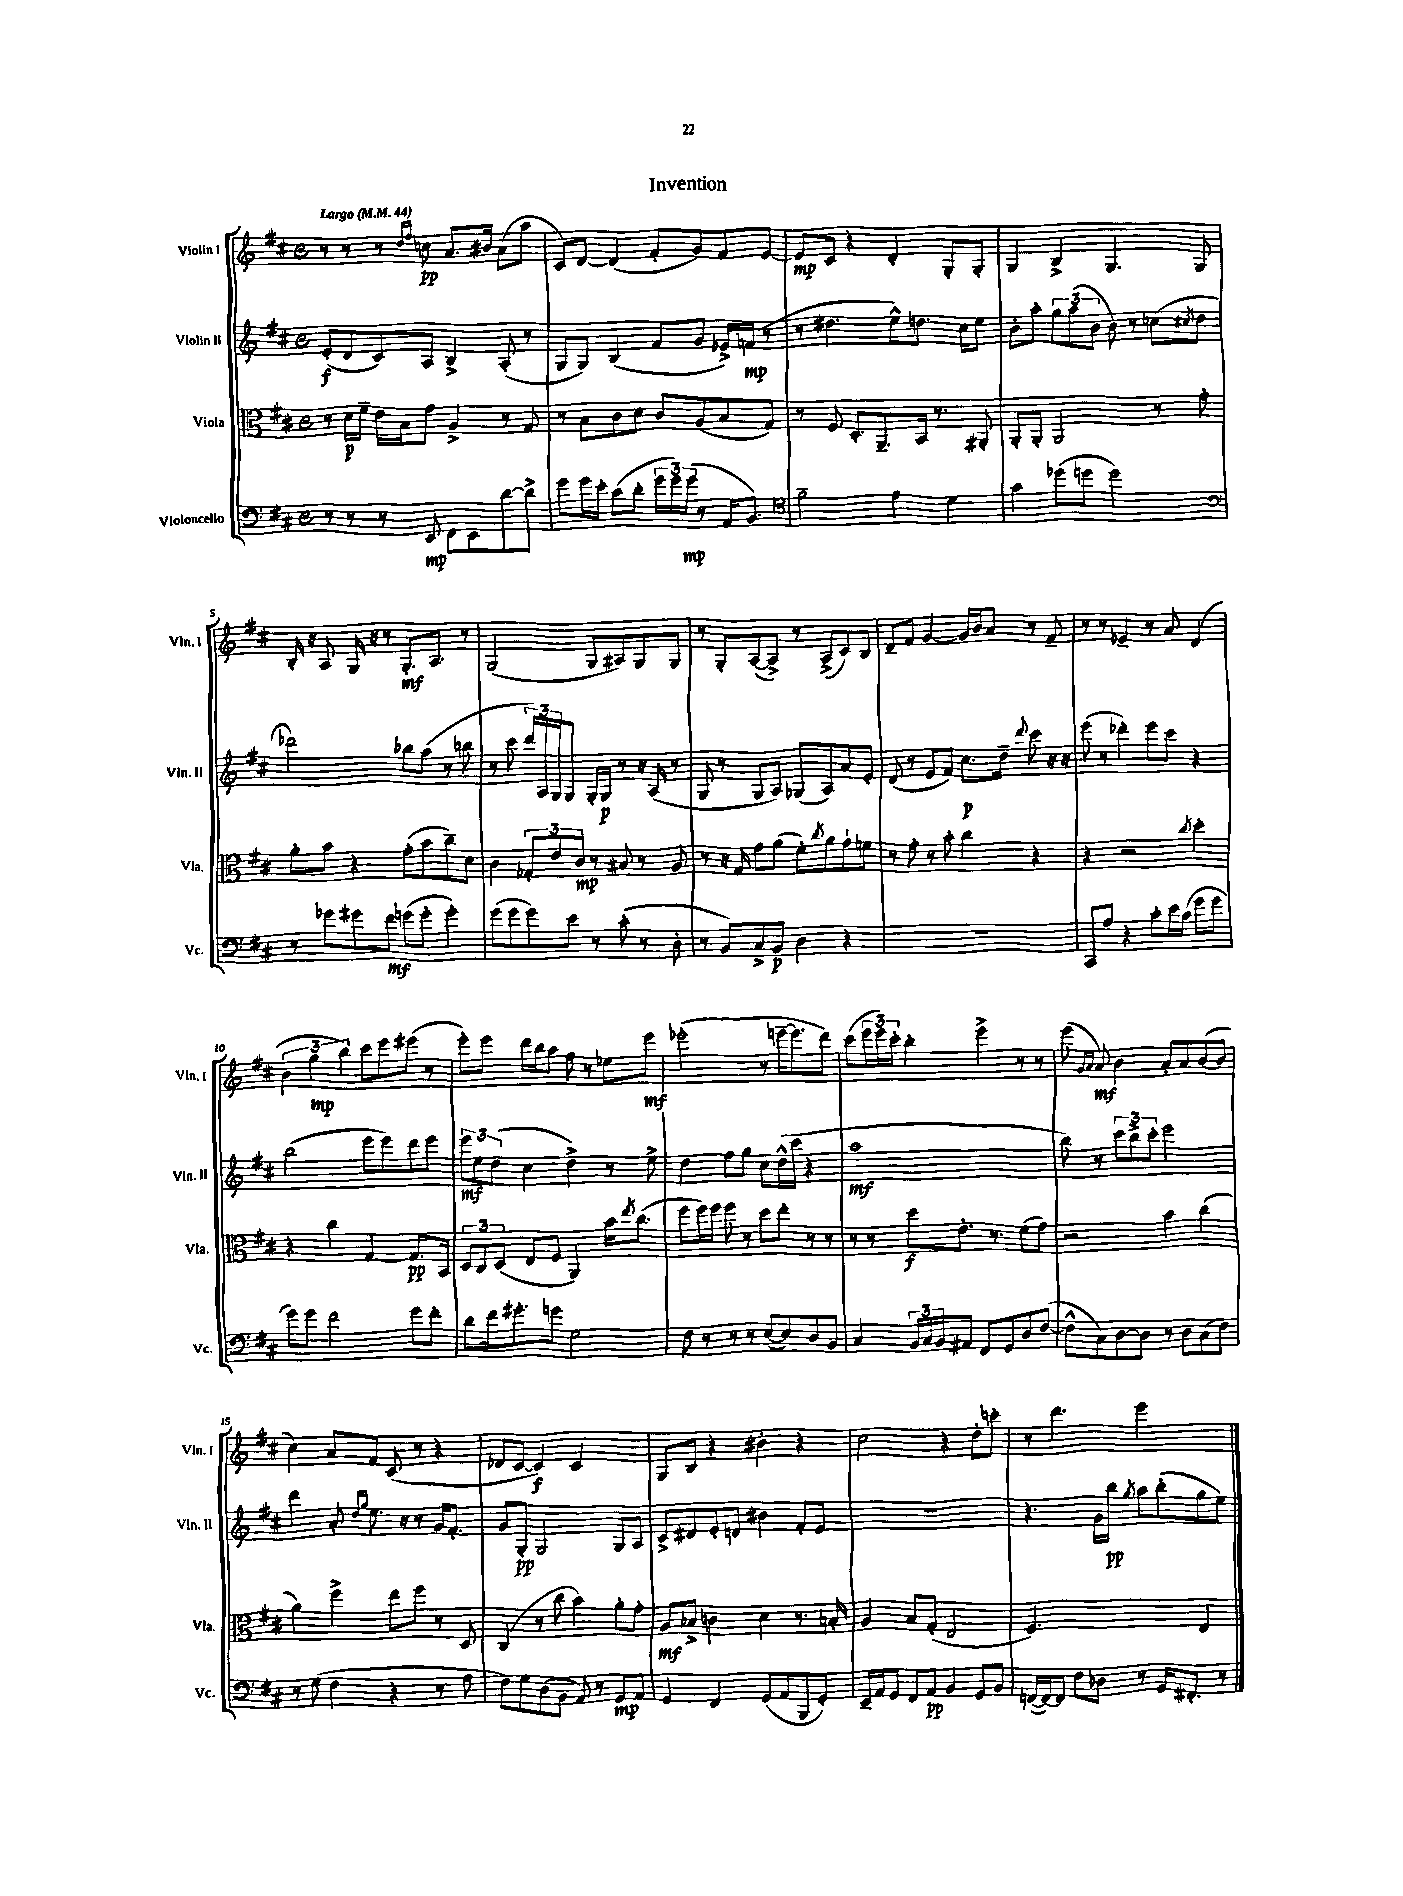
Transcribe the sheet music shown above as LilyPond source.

\header { title = "Invention" }
<<
\new StaffGroup <<
\new Staff = "s0" \with { instrumentName = "Violin I" shortInstrumentName = "Vln. I" } {
    \clef treble \key d \major \defaultTimeSignature \time 4/4 \tempo "Largo" 4 = 44
    r8 r8 r8 \grace { d''16 fis''16 } c''8\pp a'8. bis'16 a'8( a''8 |
    cis'8) d'8~ d'4( fis'8-. g'8) fis'8 e'8~ |
    e'8\mp cis'8 r4 d'4-. g8-. g8-. |
    g4 b4-> g4. g8 |
    b16-. r16 a8 g16 r16 r8 g8.-.\mf a8. r8 |
    g2( g8 ais8) g8 g8 |
    r8 g8-. a8~( a8->) r8 a8->( cis'8) b8 |
    d'8-- fis'8 g'4~ g'16 b'16 a'8 r8 fis'8-- |
    r8 r8 ees'4-- r8 a'8 d'4( |
    \tuplet 3/2 { b'4 g''4\mp b''4) } cis'''8 e'''8 eis'''8( r8 |
    e'''8-.) e'''8 d'''16 b''16 a''8 fis''8 r8 ees''8 e'''8\mf |
    ees'''2-.( r8 e'''16~-- e'''8. d'''8) |
    cis'''8( \tuplet 3/2 { e'''16 e'''16) cis'''16-. } b''4-. e'''4-> r8 r8 |
    e'''8( \grace { g'16 a'16 } a'8\mf) b'4 a'8-. a'8 b'8~( b'8 |
    cis''4) a'8 fis'8 cis'8( r8 r4 |
    des'8 cis'8~ cis'4\f) cis'2 |
    g8 b8 r4 bis'4-. r4 |
    cis''2 r4 d''8-. c'''8-. |
    r8 d'''4. e'''2 \bar "|." |
}
\new Staff = "s1" \with { instrumentName = "Violin II" shortInstrumentName = "Vln. II" } {
    \clef treble \key d \major \defaultTimeSignature \time 4/4
    e'8-.\f( d'8 cis'8) a8 b4-> a8-.( r8 |
    g8 g8) b4( fis'8 g'8 ees'16->) f'16\mp( r8 |
    r8 dis''4. e''8-^) d''8. cis''16 e''8 |
    b'8-. a''8-. \tuplet 3/2 { g''8 a''8( b'8 } b'8) r8 c''8( \acciaccatura { cis''8 } d''8 |
    des'''2) bes''8 a''8( r8 b''8 |
    r8 cis'''8 \tuplet 3/2 { d'''16) a16 g16 } g8 g16-. g16\p r8 r16 a16( r8 |
    g8 r8 g8 a8) ges8( a8) a'8 e'8-. |
    d'8( r8 e'8 fis'8) cis''8.\p d''16-- \appoggiatura { d'''8 } cis'''8 r16 r16 |
    e'''8( r8 des'''4-.) e'''8 cis'''8 r4 |
    b''2( e'''8 e'''8) d'''8 e'''8 |
    \tuplet 3/2 { e'''8\mf e''8 d''8( } cis''4 d''4->) r8 e''8-> |
    d''4 fis''8 g''8 cis''8 d''16-^( cis'''16 r4 |
    a''1\mf |
    b''8) r8 \tuplet 3/2 { cis'''8 b''8-> cis'''8-. } e'''2 |
    d'''4 a'8-. \grace { d''16 g''16 } e''8. r16 r8 g'16 fis'8.-. |
    g'8 g8-.\pp g2 g8 a8 |
    cis'8-> dis'8 e'8-. d'8 bis'4 fis'8-. e'8 |
    R1 |
    r4. g'16 b''16\pp \acciaccatura { g''8 } a''8 b''8-.( g''8 e''8) \bar "|." |
}
\new Staff = "s2" \with { instrumentName = "Viola" shortInstrumentName = "Vla." } {
    \clef alto \key d \major \defaultTimeSignature \time 4/4
    r8 d'16\p fis'16-- e'16 b16 g'8 a4-> r8 g8 |
    r8 b8 cis'8 d'8 cis'8 a8( b8 g8) |
    r8 fis8 d8.-. a,8.-- b,16 r8. ais,8-. |
    a,8-. a,8-. a,2 r8 g'8-. |
    a'8-. b'8 r4 g'8-.( b'8 cis''8--) d'8 |
    cis'4 \tuplet 3/2 { ges8-. e'8 cis'8\mp } r8 bis8 r8 a8 |
    r8 r16 g16 g'8 a'8( fis'8-.) \acciaccatura { cis''8 } a'8 g'8-! f'8 |
    r8 g'8-. r8 b'8-. cis''4 r4 |
    r4 r2 \acciaccatura { cis''8 } d''4-. |
    r4 cis''4 g4~ g8.\pp b,16 |
    \tuplet 3/2 { d8 cis8 d8( } e8 fis8 a,4) b'16 \acciaccatura { e''8 } cis''8.( |
    fis''8 fis''16) fis''16 fis''8 r8 d''8 e''8-. r8 r8 |
    r8 r8 d''8\f e'8.-. r8. fis'8( g'8) |
    r2 b'4 cis''4( |
    a'4) fis''4-> e''8 fis''8 r8 d8 |
    cis4( r8 cis''8 b'4) a'8-. g'8-. |
    a8\mf bes8-> c'4 d'4 r8. b16-. |
    a4 b8 g8-.( e2 |
    fis2.) e4 \bar "|." |
}
\new Staff = "s3" \with { instrumentName = "Violoncello" shortInstrumentName = "Vc." } {
    \clef bass \key d \major \defaultTimeSignature \time 4/4
    r8 r8 r8 e,8\mp fis,8 e,8 d'8~ d'8-> |
    g'8 g'16 e'16-. cis'8( d'8-. \tuplet 3/2 { g'16 g'16) g'16\mp( } r8 a,16 b,8.) |
    \clef tenor fis'2-- e'4 d'4 |
    g'4 des''8( d''8 d''2) |
    \clef bass r8 ges'8 gis'8 fis'8\mf g'8( g'8-. g'4-.) |
    g'8( g'8 g'8) e'8 r8 cis'8-.( r8 d8-. |
    r8 b,8) cis8-> b,8\p d4 r4 |
    R1 |
    cis,8 a8 r4 cis'8-. e'16 cis'16( g'8 g'8 |
    g'8) g'8 fis'2 g'8 fis'8-. |
    d'8 fis'16 gis'8.-. g'8 g2 |
    fis8 r8 r8 r8 e8~( e8) d8 b,8 |
    cis4 \tuplet 3/2 { b,16 cis16 b,16 } ais,8 fis,8 g,8 d8 fis8~( |
    fis8-^ cis8) d8~ d8 r8 d8 cis8( fis8) |
    r8 g8( fis4 r4 r8 a8 |
    fis8) g8 d8( b,8 a,8) r8 g,8\mp a,8 |
    g,4 fis,4 g,8( a,8 b,,8 g,8-.) |
    e,16-- a,16 g,8 fis,8 a,8\pp b,4 g,8 b,8 |
    f,16~( f,16~) f,8 fis8 des8 r8 g,16 fis,8.-. r8 \bar "|." |
}
>>
>>
